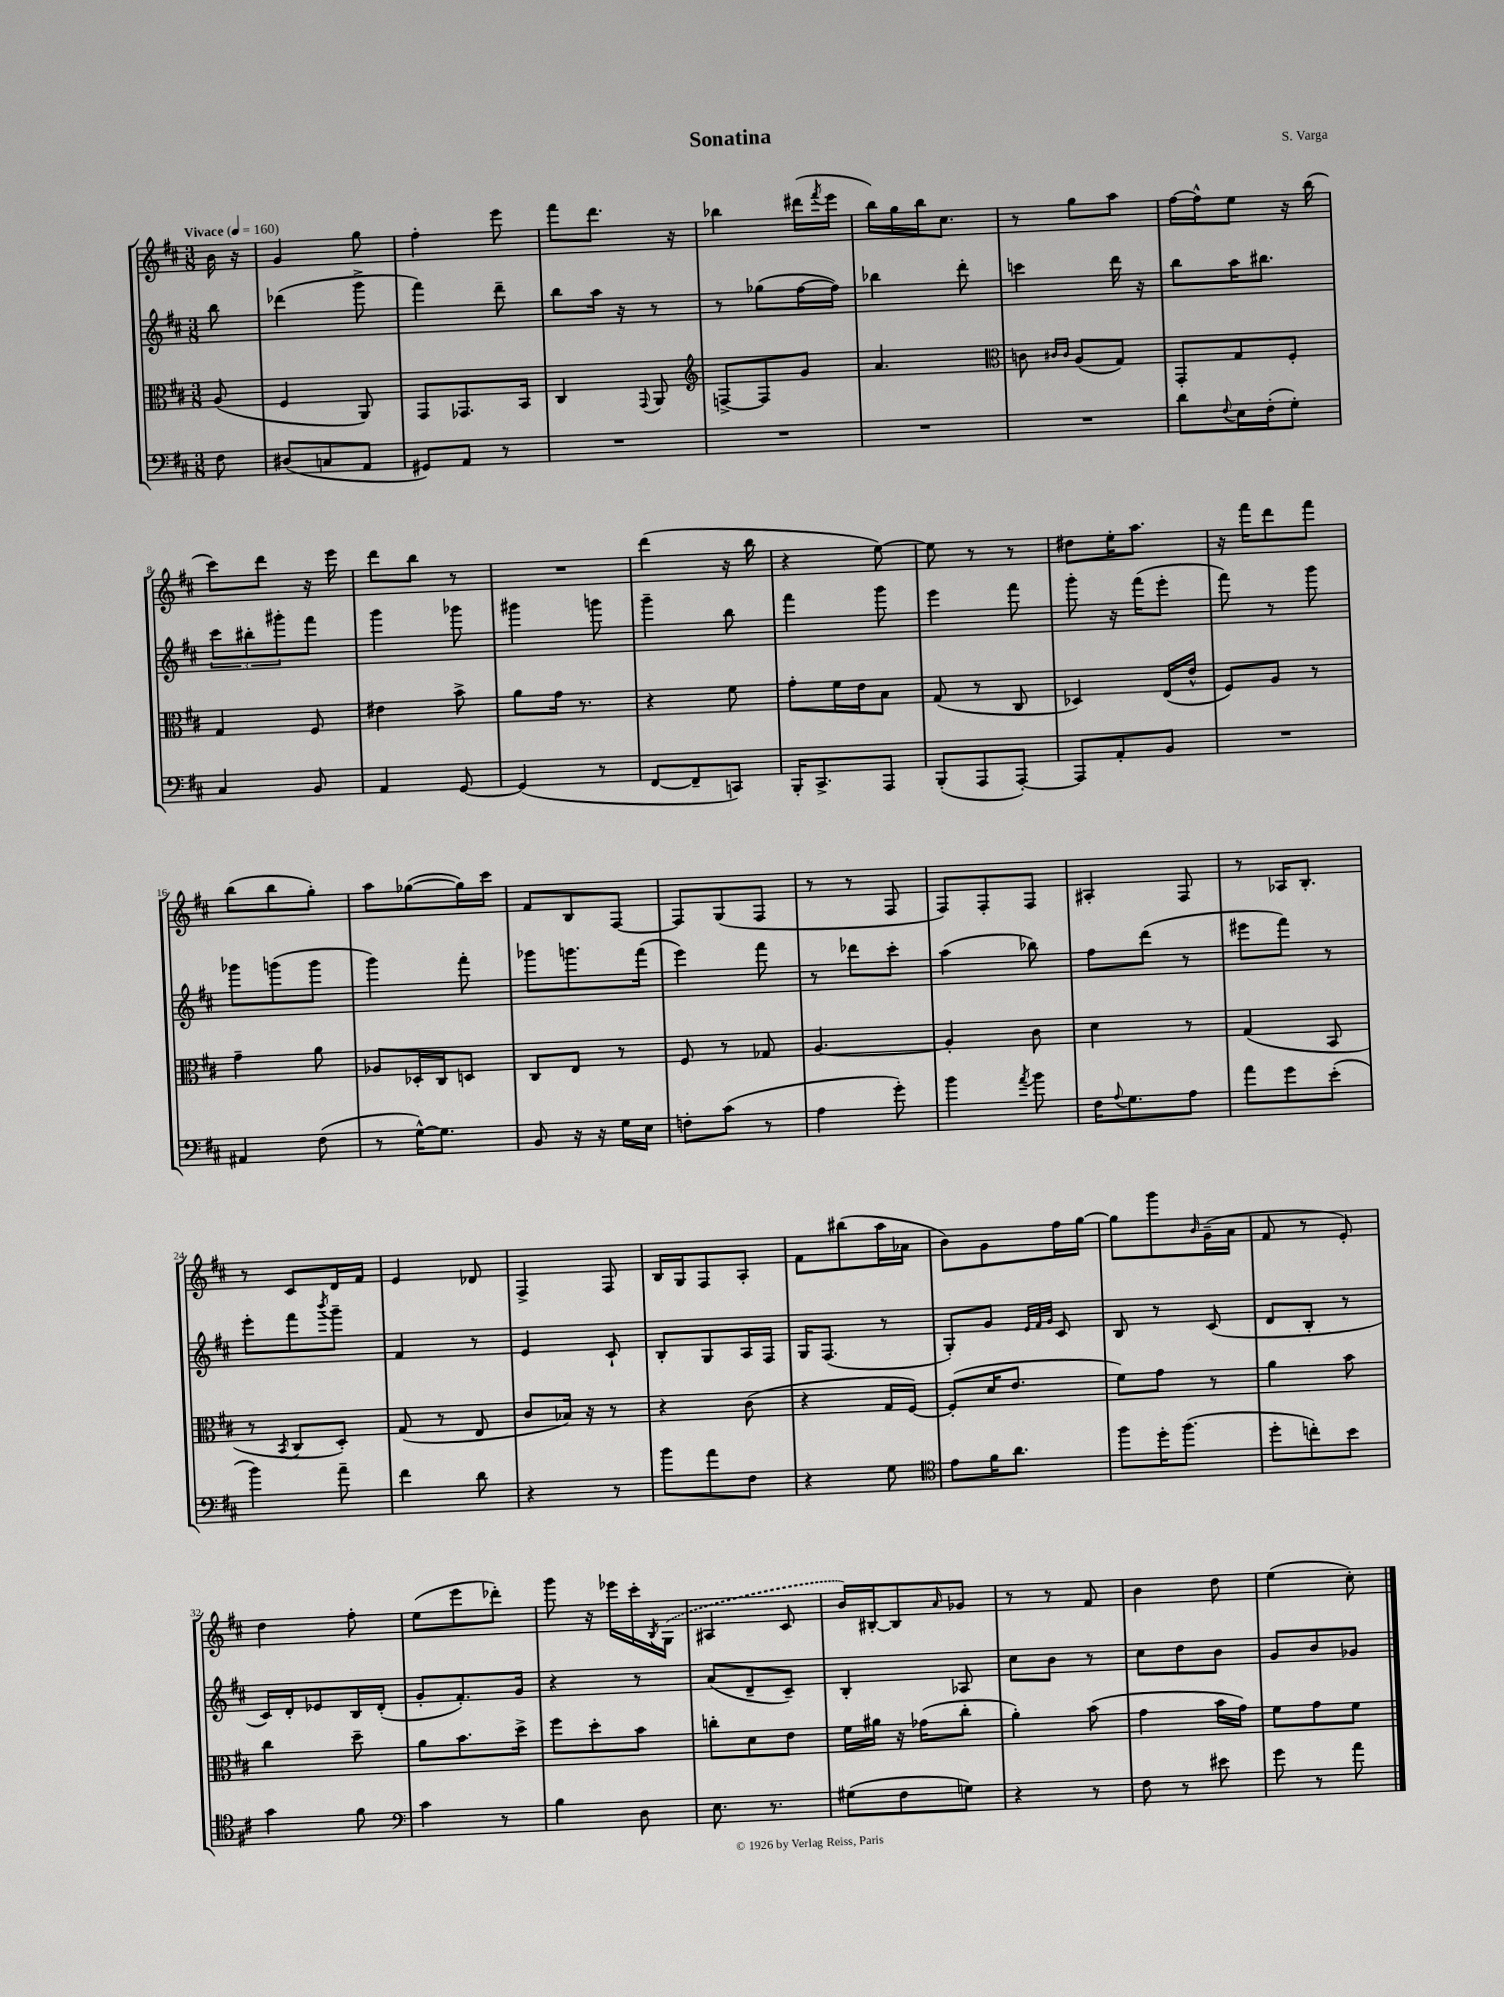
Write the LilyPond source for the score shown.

\header { title = "Sonatina" composer = "S. Varga" }
<<
\new StaffGroup <<
\new Staff = "s0" {
    \clef treble \key d \major \numericTimeSignature \time 3/8 \partial 8 \tempo "Vivace" 4 = 160
    b'16 r16 |
    g'4 g''8 |
    fis''4-. e'''8 |
    fis'''8 d'''8. r16 |
    bes''4 dis'''16( \acciaccatura { fis'''8 } e'''16 |
    b''16) g''16 b''16 cis''8. |
    r8 g''8 a''8 |
    fis''16~ fis''16-^ e''8 r16 b''16( |
    cis'''8) d'''8 r16 e'''16 |
    d'''8 b''8 r8 |
    R4. |
    d'''4( r16 b''16 |
    r4 e''8~) |
    e''8 r8 r8 |
    dis''8 e''16-. a''8. |
    r16 fis'''16 d'''8 fis'''8 |
    b''8( b''8 g''8-.) |
    a''8 ges''8~( ges''16) cis'''16 |
    fis'8 b8 fis8~ |
    fis8 g8( fis8 |
    r8 r8 fis8 |
    fis8) fis8-. fis8 |
    ais4-. fis8 |
    r8 aes16 b8.-. |
    r8 cis'8 d'16 fis'16 |
    e'4 des'8 |
    fis4-> fis8 |
    b16 g16 fis8 a8-. |
    fis'8 bis''8( a''16 aes'16 |
    b'8) g'8 fis''16 g''16~ |
    g''8 g'''8 \grace { b'16 } g'16--( a'16 |
    fis'8 r8 e'8-.) |
    d''4 fis''8-. |
    e''8( e'''8 des'''8-.) |
    g'''8 r16 ees'''16 cis'''16-. \acciaccatura { b8 } \once \slurDashed g16( |
    ais4 cis'8 |
    b'16) bis16~-. bis8 \grace { a'16 } ges'8 |
    r8 r8 fis'8 |
    b'4 d''8 |
    e''4( cis''8-.) \bar "|." |
}
\new Staff = "s1" {
    \clef treble \key d \major \numericTimeSignature \time 3/8 \partial 8
    b''8 |
    des'''4( g'''8-> |
    fis'''4) d'''8-- |
    b''8 a''16 r16 r8 |
    r8 ges''8( fis''16~ fis''16) |
    bes''4 d'''8-. |
    c'''4 d'''16 r16 |
    b''8 a''16 bis''8. |
    \tuplet 3/2 { cis'''8 bis''8-. gis'''8-. } fis'''8 |
    g'''4 ges'''8 |
    gis'''4 g'''8 |
    g'''4-- b''8 |
    fis'''4 g'''8 |
    e'''4 fis'''8 |
    g'''8-. r16 fis'''16( e'''8-. |
    fis'''8) r8 g'''8 |
    ges'''8 g'''8( g'''8 |
    g'''4) fis'''8-. |
    ges'''8 g'''8. fis'''16( |
    e'''4) fis'''8 |
    r8 des'''8 cis'''8-. |
    a''4( bes''8) |
    fis''8 d'''8( r8 |
    eis'''8 fis'''8) r8 |
    e'''8-. fis'''8 \acciaccatura { b'''8 } g'''8-- |
    fis'4 r8 |
    e'4 cis'8-! |
    b8-. g8 a16 fis16 |
    g16 fis8.( r8 |
    g8-.) g'8 \grace { e'32 fis'32 g'32 } cis'8 |
    b8 r8 cis'8( |
    d'8 b8-. r8 |
    cis'16) d'16-. ees'8 b16 d'16-.( |
    g'8-. fis'8.-.) g'16 |
    r4 r8 |
    a'8( d'8-- cis'8--) |
    b4-. aes8 |
    cis''8 b'8 r8 |
    cis''8 d''8 b'8 |
    g'8 b'8 ges'8 \bar "|." |
}
\new Staff = "s2" {
    \clef alto \key d \major \numericTimeSignature \time 3/8 \partial 8
    a8( |
    fis4 a,8) |
    g,8 ges,8. b,16 |
    cis4 \appoggiatura { g,8 } a,8 |
    \clef treble f8~-> f8 g'8 |
    a'4. |
    \clef alto c'8 \grace { cis'16 cis'16 } a8( g8) |
    g,8-. g8 fis8-. |
    g4 fis8 |
    eis'4 b'8-> |
    a'8 g'16 r8. |
    r4 fis'8 |
    g'8-. fis'16 e'16 b8 |
    g8( r8 cis8 |
    des4) e16( e'16-^ |
    fis8) a8 r8 |
    g'4-- a'8 |
    aes8 des16-. cis16 d8 |
    cis8 e8 r8 |
    fis8 r8 ges8 |
    a4.~ |
    a4-. cis'8 |
    d'4 r8 |
    g4( b,8 |
    r8 \acciaccatura { b,8 } cis8 d8-.) |
    g8( r8 e8 |
    cis'8 bes16) r16 r8 |
    r4 cis'8( |
    r4 g16 fis16~) |
    fis8-.( d'16 e'8. |
    fis'8) g'8 r8 |
    a'4 b'8 |
    cis''4 d''8-- |
    a'8 b'8. d''16-> |
    fis''8 d''8-. b'8 |
    c''8-. d'8 e'8 |
    fis'16 ais'16 r16 ges'16( cis''8-. |
    a'4-.) b'8( |
    g'4 b'16 g'16) |
    fis'8 g'8 fis'8 \bar "|." |
}
\new Staff = "s3" {
    \clef bass \key d \major \numericTimeSignature \time 3/8 \partial 8
    fis8 |
    dis8( c8 a,8 |
    gis,8) a,8 r8 |
    R4. |
    R4. |
    R4. |
    R4. |
    d'8 \appoggiatura { fis8 } e16 fis16-.( g8-.) |
    cis4 b,8 |
    a,4 g,8~ |
    g,4( r8 |
    fis,8~ fis,8-- c,8) |
    b,,16-. cis,8.-> a,,8 |
    b,,8-.( a,,8 a,,8~-.) |
    a,,8 a,8-. b,8 |
    R4. |
    ais,4 fis8( |
    r8 g16~-^) g8. |
    b,8 r16 r16 g16 e16 |
    f8-. cis'8( r8 |
    a4 g'8-.) |
    b'4 \acciaccatura { a'8 } b'8 |
    fis16 \appoggiatura { a8 } g8. a8 |
    a'8 g'8 e'8-.( |
    b'4) a'8-- |
    fis'4 d'8 |
    r4 r8 |
    b'8 a'8 fis8 |
    r4 g8 |
    \clef tenor e'8 fis'16 a'8. |
    fis''8 d''16-. fis''8.( |
    d''8-. c''8-.) b'8 |
    g'4 fis'8 |
    \clef bass cis'4 r8 |
    b4 d8 |
    e8. r8. |
    gis8( fis8 g8) |
    r4 r8 |
    fis8 r8 eis'8 |
    g'8 r8 a'8 \bar "|." |
}
>>
>>
